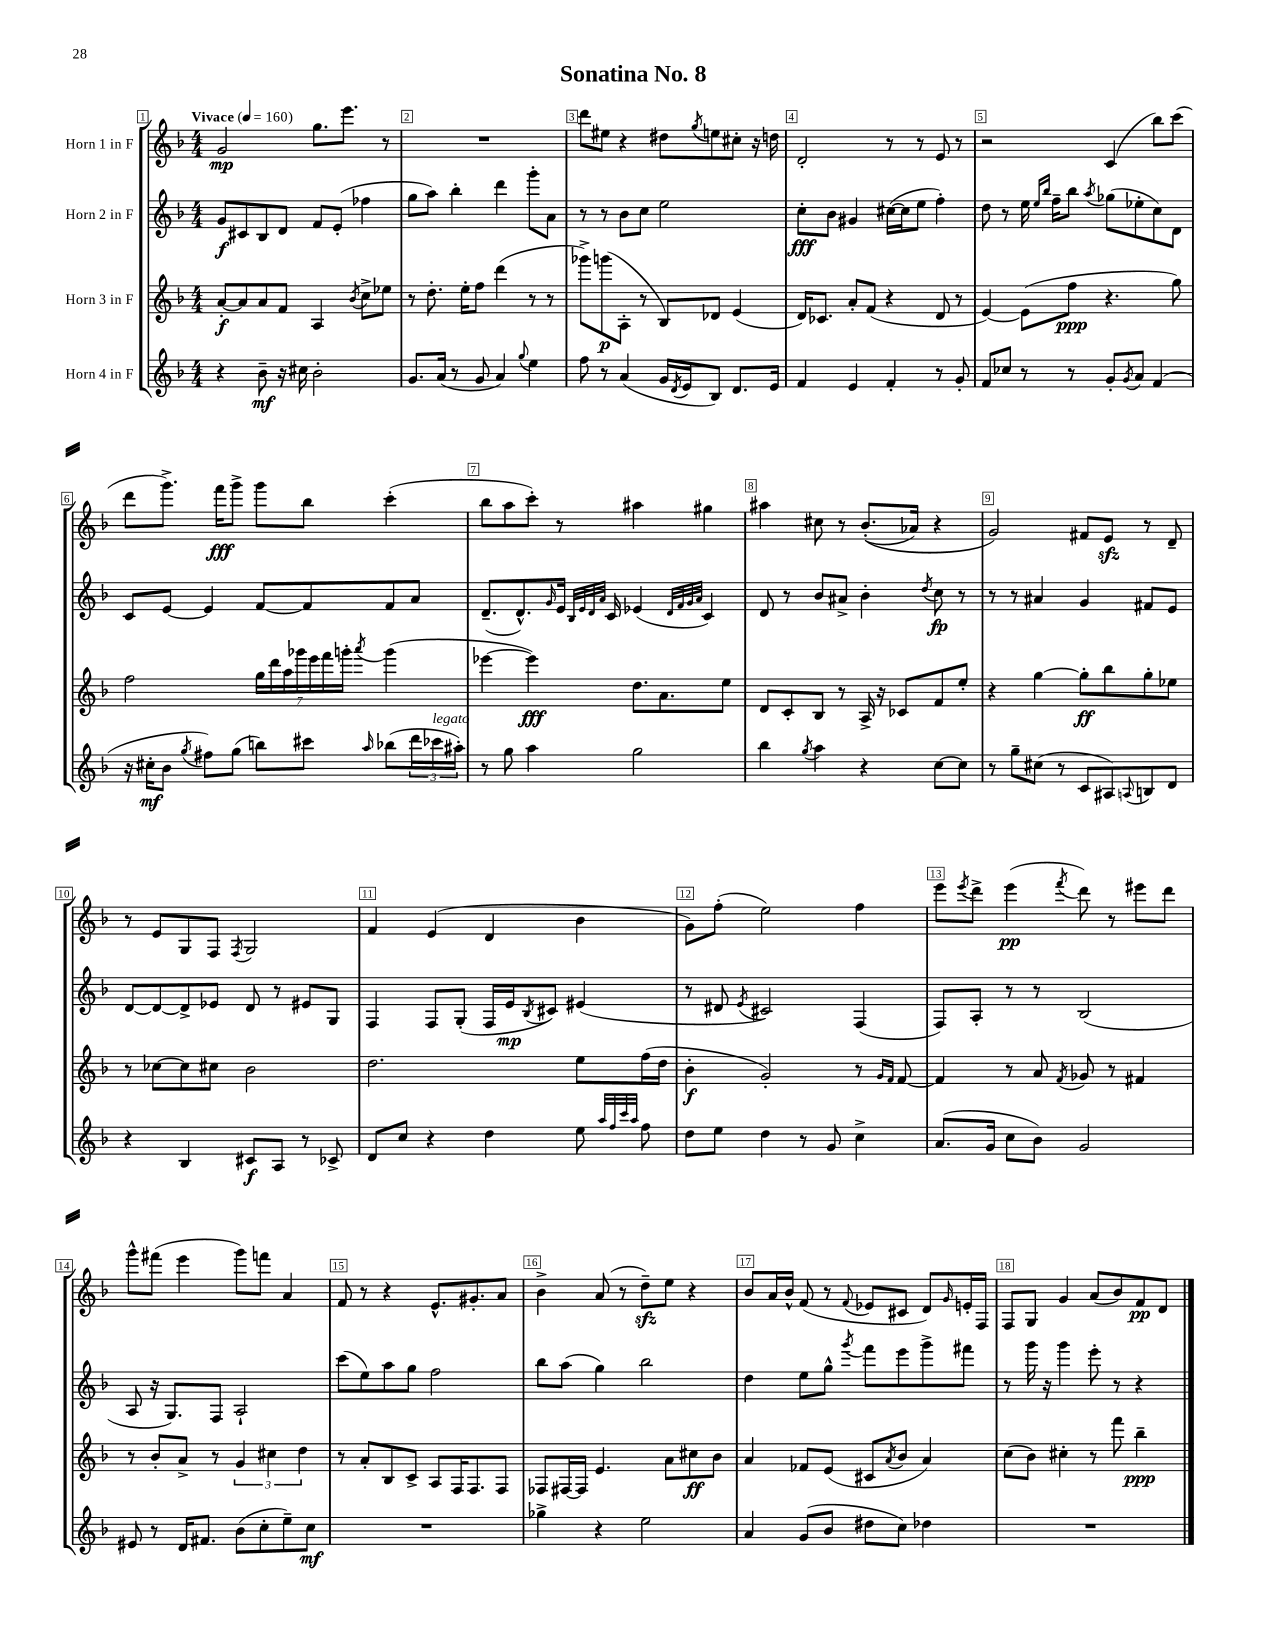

**kern	**dynam	**kern	**dynam	**kern	**dynam	**kern	**dynam
*part4	*part4	*part3	*part3	*part2	*part2	*part1	*part1
*staff4	*staff4	*staff3	*staff3	*staff2	*staff2	*staff1	*staff1
*I"Horn 4 in F	*	*I"Horn 3 in F	*	*I"Horn 2 in F	*	*I"Horn 1 in F	*
*clefG2	*	*clefG2	*	*clefG2	*	*clefG2	*
*k[b-]	*	*k[b-]	*	*k[b-]	*	*k[b-]	*
*M4/4	*	*M4/4	*	*M4/4	*	*M4/4	*
*MM160	*	*MM160	*	*MM160	*	*MM160	*
=1	=1	=1	=1	=1	=1	=1	=1
!	!	!	!	!	!	!LO:TX:a:B:t=Vivace	!
4r	.	[8a'/L	f	8g/L	f	2g/	mp
.	.	8a/]	.	8c#X/	.	.	.
8b-~\	mf	8a/	.	8B-/	.	.	.
16r	.	8f/J	.	8d/J	.	.	.
16cc#X\	.	.	.	.	.	.	.
2b-'\	.	4A/	.	8f/L	.	8.gg\L	.
.	.	.	.	(8e'/J	.	.	.
.	.	.	.	.	.	8.eee\J	.
.	.	8qb-/	.	.	.	.	.
.	.	8cc^\L	.	4ff-X\	.	.	.
.	.	8ee-X\J	.	.	.	8r	.
=2	=2	=2	=2	=2	=2	=2	=2
8.g/L	.	8r	.	8gg\L	.	1r	.
.	.	8.dd'\	.	8aa\J)	.	.	.
(16a/Jk	.	.	.	.	.	.	.
8r	.	.	.	4bb-'\	.	.	.
.	.	16ee'\KL	.	.	.	.	.
8g/	.	8ff\J	.	.	.	.	.
4a/)	.	(4ddd\	.	4ddd\	.	.	.
8qqgg/	.	.	.	.	.	.	.
4ee\	.	8r	.	8ggg'\L	.	.	.
.	.	8r	.	8a\J	.	.	.
=3	=3	=3	=3	=3	=3	=3	=3
8ff\	.	8ggg-X^\L)	.	8r	.	8ddd\L	.
8r	.	(8gggn\	p	8r	.	8ee#X\J	.
(4a/	.	8A'\J	.	8b-\L	.	4r	.
.	.	8r	.	8cc\J	.	.	.
16g/LL	.	8B-/L)	.	2ee\	.	8dd#X\L	.
8qd/	.	.	.	.	.	.	.
16e/J	.	.	.	.	.	.	.
.	.	.	.	.	.	8qgg/	.
8B-/J)	.	8d-X/J	.	.	.	8een\	.
8.d/L	.	(4e/	.	.	.	8cc#X'\J	.
.	.	.	.	.	.	16r	.
16e/Jk	.	.	.	.	.	16ddn\	.
=4	=4	=4	=4	=4	=4	=4	=4
4f/	.	16d/KL)	.	8cc'\L	fff	2d'/	.
.	.	8.c-X/J	.	.	.	.	.
.	.	.	.	8b-\J	.	.	.
4e/	.	8a'/L	.	4g#X/	.	.	.
.	.	(8f/J	.	.	.	.	.
4f'/	.	4r	.	([16cc#X\LL	.	8r	.
.	.	.	.	16cc#\J]	.	.	.
.	.	.	.	8ee\J	.	8r	.
8r	.	8d/	.	4ff'\)	.	8e/	.
8g'/	.	8r	.	.	.	8r	.
=5	=5	=5	=5	=5	=5	=5	=5
8f/L	.	[4e/)	.	8dd\	.	2r	.
8cc-X/J	.	.	.	8r	.	.	.
8r	.	(8e\L]	.	16ee\	.	.	.
.	.	.	.	16qqee/LL	.	.	.
.	.	.	.	16qqbb-/JJ	.	.	.
.	.	.	.	16ff~\KL	.	.	.
8r	.	8ff\J	ppp	8bb-\J	.	.	.
.	.	.	.	8qaa/	.	.	.
8g'/L	.	4.r	.	(8gg-X\L	.	(4c/	.
8qg/	.	.	.	.	.	.	.
8a/J	.	.	.	8ee-X'\	.	.	.
(4f/	.	.	.	8cc\)	.	8bb-\L)	.
.	.	8gg\)	.	8d\J	.	(8ccc\J	.
!!LO:LB:g=z
=6	=6	=6	=6	=6	=6	=6	=6
16r	.	2ff\	.	8c/L	.	8ddd\L	.
16cc#X'\KL	mf	.	.	.	.	.	.
8b-\J	.	.	.	[8e/J	.	8.ggg^\J)	.
8qgg/	.	.	.	.	.	.	.
8ff#X\L)	.	.	.	4e/]	.	.	.
.	.	.	.	.	.	16fff\KL	fff
(8gg\J	.	.	.	.	.	8ggg^\J	.
8bbn\L)	.	28gg\LL	.	[8f/L	.	8ggg\L	.
.	.	28ddd\	.	.	.	.	.
.	.	28aa\	.	.	.	.	.
.	.	28ggg-X\	.	.	.	.	.
8ccc#X\J	.	.	.	8f/]	.	8bb-\J	.
.	.	28eee\	.	.	.	.	.
.	.	28fff\	.	.	.	.	.
.	.	28gggn'\JJ	.	.	.	.	.
16qqaa/	.	8qaaa/	.	.	.	.	.
(8bb-X\L	.	(4ggg\	.	8f/	.	(4ccc'\	.
24ddd\L	.	.	.	8a/J	.	.	.
!LO:TX:a:i:t=legato	!	!	!	!	!	!	!
24ccc-X\	.	.	.	.	.	.	.
24aa#X'\JJ)	.	.	.	.	.	.	.
=7	=7	=7	=7	=7	=7	=7	=7
8r	.	[4eee-X\	.	(8.d~/L	.	8bb-\L	.
8gg\	.	.	.	.	.	8aa\	.
.	.	.	.	8.d^^/)	.	.	.
4aa\	.	4eee-\])	fff	.	.	8ccc'\J)	.
.	.	.	.	16qqg/	.	.	.
.	.	.	.	16e/Jk	.	8r	.
.	.	.	.	32qqB-/LLL	.	.	.
.	.	.	.	32qqe/	.	.	.
.	.	.	.	32qqd/	.	.	.
.	.	.	.	32qqa/JJJ	.	.	.
.	.	.	.	16c/	.	.	.
2gg\	.	8.dd\L	.	(4e-X/	.	4aa#X\	.
.	.	8.a\	.	.	.	.	.
.	.	.	.	32qqd/LLL	.	.	.
.	.	.	.	32qqf/	.	.	.
.	.	.	.	32qqg/	.	.	.
.	.	.	.	32qqa/JJJ	.	.	.
.	.	.	.	4c/)	.	4gg#X\	.
.	.	8ee\J	.	.	.	.	.
=8	=8	=8	=8	=8	=8	=8	=8
4bb-\	.	8d/L	.	8d/	.	4aa#X\	.
.	.	8c'/	.	8r	.	.	.
8qgg/	.	.	.	.	.	.	.
4aa\	.	8B-/J	.	8b-/L	.	8cc#X\	.
.	.	8r	.	8a#X^/J	.	8r	.
4r	.	16A^/	.	4b-'\	.	((8.b-'/L	.
.	.	16r	.	.	.	.	.
.	.	8c-X/L	.	.	.	.	.
.	.	.	.	.	.	16a-X/Jk)	.
.	.	.	.	8qdd/	.	.	.
[8cc\L	.	8f/	.	8cc\	fp	4r	.
8cc\J]	.	8ee'/J	.	8r	.	.	.
=9	=9	=9	=9	=9	=9	=9	=9
8r	.	4r	.	8r	.	2g/)	.
8gg~\L	.	.	.	8r	.	.	.
(8cc#X\J	.	[4gg\	.	4a#X/	.	.	.
8r	.	.	.	.	.	.	.
8c/L	.	8gg'\L]	ff	4g/	.	8f#X/L	.
8A#X/)	.	8bb-\	.	.	.	8ezz/J	.
8qqAn/	.	.	.	.	.	.	.
8Bn/	.	8gg'\	.	8f#X/L	.	8r	.
8d/J	.	8ee-X\J	.	8e/J	.	8d~/	.
!!LO:LB:g=z
=10	=10	=10	=10	=10	=10	=10	=10
4r	.	8r	.	[8d/L	.	8r	.
.	.	[8cc-X\L	.	8d/_	.	8e/L	.
4B-/	.	8cc-\]	.	8d^/]	.	8G/	.
.	.	8cc#X\J	.	8e-X/J	.	8F/J	.
.	.	.	.	.	.	8qF/	.
8c#X/L	f	2b-\	.	8d/	.	2G/	.
8A/J	.	.	.	8r	.	.	.
8r	.	.	.	8e#X/L	.	.	.
8c-X^/	.	.	.	8G/J	.	.	.
=11	=11	=11	=11	=11	=11	=11	=11
8d/L	.	2.dd\	.	4F/	.	4f/	.
8cc/J	.	.	.	.	.	.	.
4r	.	.	.	8F/L	.	(4e/	.
.	.	.	.	(8G'/J	.	.	.
4dd\	.	.	.	16F/LL	.	4d/	.
.	.	.	.	16e/J	mp	.	.
.	.	.	.	8qB-/	.	.	.
.	.	.	.	8c#X/J)	.	.	.
8ee\	.	8ee\L	.	(4e#X/	.	4b-\	.
32qqaa/LLL	.	.	.	.	.	.	.
32qqff/	.	.	.	.	.	.	.
32qqccc/	.	.	.	.	.	.	.
32qqaa/JJJ	.	.	.	.	.	.	.
8ff\	.	(16ff\L	.	.	.	.	.
.	.	16dd\JJ	.	.	.	.	.
=12	=12	=12	=12	=12	=12	=12	=12
8dd\L	.	4b-'\	f	8r	.	8g\L)	.
8ee\J	.	.	.	8d#X/	.	(8ff'\J	.
.	.	.	.	8qe/	.	.	.
4dd\	.	2g'/)	.	2c#X/)	.	2ee\)	.
8r	.	.	.	.	.	.	.
8g/	.	.	.	.	.	.	.
4cc^\	.	8r	.	(4F/	.	4ff\	.
.	.	16qqg/LL	.	.	.	.	.
.	.	16qqf/JJ	.	.	.	.	.
.	.	[8f/	.	.	.	.	.
=13	=13	=13	=13	=13	=13	=13	=13
(8.a/L	.	4f/]	.	8F/L)	.	8eee\L	.
.	.	.	.	.	.	8qeee/	.
.	.	.	.	8A'/J	.	8ddd^\J	.
16g/Jk	.	.	.	.	.	.	.
8cc\L	.	8r	.	8r	.	(4eee\	pp
8b-\J)	.	8a/	.	8r	.	.	.
.	.	8qf/	.	.	.	8qfff/	.
2g/	.	8g-X/	.	(2B-/	.	8ddd\)	.
.	.	8r	.	.	.	8r	.
.	.	4f#X/	.	.	.	8eee#X\L	.
.	.	.	.	.	.	8ddd\J	.
!!LO:LB:g=z
=14	=14	=14	=14	=14	=14	=14	=14
8e#X/	.	8r	.	8A/	.	8ggg^^\L	.
8r	.	8b-'/L	.	16r	.	(8fff#X\J	.
.	.	.	.	8.G/L)	.	.	.
16d/KL	.	8a^/J	.	.	.	4eee\	.
8.f#X/J	.	.	.	.	.	.	.
.	.	8r	.	8F/J	.	.	.
(8b-\L	.	6g/	.	2A`/	.	8ggg\L)	.
8cc'\	.	.	.	.	.	8fffn\J	.
.	.	6cc#X\	.	.	.	.	.
8ee~\)	.	.	.	.	.	4a/	.
.	.	6dd\	.	.	.	.	.
8cc\J	mf	.	.	.	.	.	.
=15	=15	=15	=15	=15	=15	=15	=15
1r	.	8r	.	(8ccc\L	.	8f/	.
.	.	8a'/L	.	8ee\)	.	8r	.
.	.	8B-/	.	8aa\	.	4r	.
.	.	8c^/J	.	8gg\J	.	.	.
.	.	8A/L	.	2ff\	.	8.e^^/L	.
.	.	16F/K	.	.	.	.	.
.	.	8.F/	.	.	.	8.g#X'/	.
.	.	8F/J	.	.	.	8a/J	.
=16	=16	=16	=16	=16	=16	=16	=16
4gg-X^\	.	8F-X/L	.	8bb-\L	.	4b-^\	.
.	.	[16F#X/L	.	(8aa\J	.	.	.
.	.	16F#/JJ]	.	.	.	.	.
4r	.	4.e/	.	4gg\)	.	(8a/	.
.	.	.	.	.	.	8r	.
2ee\	.	.	.	2bb-\	.	8ddzz~\L)	.
.	.	8a\L	.	.	.	8ee\J	.
.	.	8cc#X\	ff	.	.	4r	.
.	.	8b-\J	.	.	.	.	.
=17	=17	=17	=17	=17	=17	=17	=17
4a/	.	4a/	.	4dd\	.	8b-/L	.
.	.	.	.	.	.	16a/L	.
.	.	.	.	.	.	16b-^^/JJ	.
(8g/L	.	8f-X/L	.	8ee\L	.	(8f/	.
8b-/J	.	(8e/J	.	8gg^^\J	.	8r	.
.	.	.	.	8qggg/	.	8qqf/	.
8dd#X\L	.	8c#X/L	.	8fff\L	.	8e-X/L	.
.	.	8qa/	.	.	.	.	.
8cc\J)	.	8b-/J	.	8eee\	.	8c#X/J	.
4dd-X\	.	4a/)	.	8ggg^\	.	8d/L)	.
.	.	.	.	.	.	16qqg/	.
.	.	.	.	8fff#X\J	.	16en'/L	.
.	.	.	.	.	.	16F/JJ	.
=18	=18	=18	=18	=18	=18	=18	=18
1r	.	(8cc\L	.	8r	.	8F/L	.
.	.	8b-\J)	.	16ggg\	.	8G/J	.
.	.	.	.	16r	.	.	.
.	.	4cc#X'\	.	4ggg\	.	4g/	.
.	.	8r	.	8eee'\	.	(8a/L	.
.	.	8fff\	.	8r	.	8b-/)	.
.	.	4bb-~\	ppp	4r	.	8f/	pp
.	.	.	.	.	.	8d/J	.
==	==	==	==	==	==	==	==
*-	*-	*-	*-	*-	*-	*-	*-
